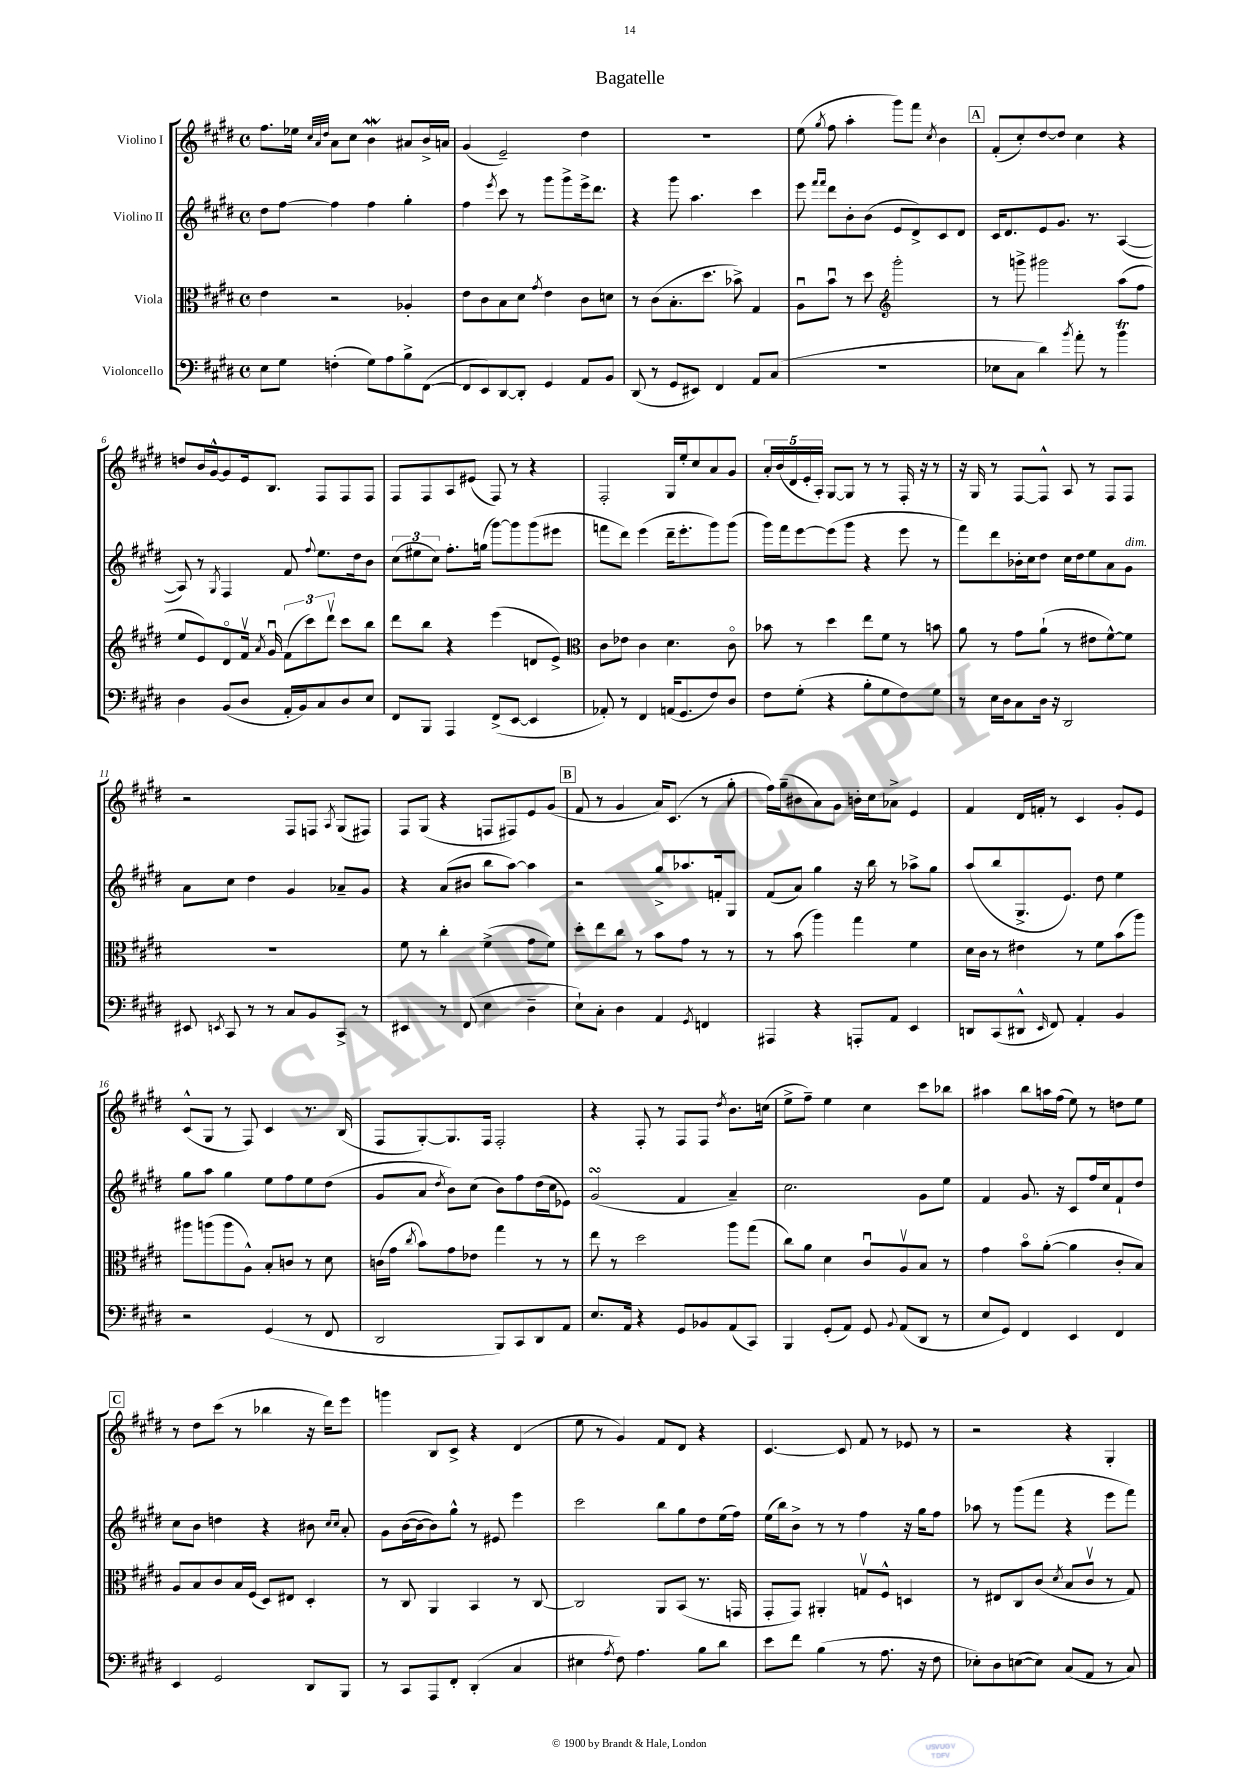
\header { title = "Bagatelle" }
<<
\new StaffGroup <<
\new Staff = "s0" \with { instrumentName = "Violino I" } {
    \clef treble \key e \major \defaultTimeSignature \time 4/4
    \autoBeamOff fis''8.[ ees''16] \grace { cis''32[ a'32 dis''32] } a'8[ cis''8] b'4\mordent ais'8[ b'16-> a'16] |
    gis'4( e'2--) dis''4 |
    R1 |
    e''8( \acciaccatura { gis''8 } fis''8 a''4-. gis'''8[) fis'''8] \acciaccatura { cis''8 } b'4 |
    \mark \markup { \box "A" } fis'8[-.( cis''8-.) dis''8~ dis''8] cis''4 r4 |
    d''8[ b'16 gis'16~-^ gis'8 e'16 b8.] fis8[ fis8 fis8] |
    fis8[ fis8 a8 eis'8]( fis8) r8 r4 |
    fis2-. gis16[ e''16-. cis''8 a'8 gis'8] |
    \tuplet 5/4 { a'16[-. b'16( dis'16 e'16-. a16]-.) } gis8[~ gis8] r8 r8 fis16-. r16 r8 |
    r16 gis16 r8 fis8[~ fis8]-^ a8 r8 fis8[ fis8] |
    r2 fis8[ f8] \acciaccatura { a8 } gis8[( fis8]) |
    fis8[ gis8]( r4 f8[ fis8) e'8 gis'8]( |
    \mark \markup { \box "B" } fis'8 r8 gis'4 a'16[) cis'8.]( r8 gis''8-. |
    fis''16[) gis''16--( bis'8 a'8) gis'8] b'16[-. cis''16 aes'8]-> e'4 |
    fis'4 dis'16[ f'16]-. r8 cis'4 gis'8[-. e'8] |
    cis'8[-^( gis8] r8 fis8) cis'4 r8. b16( |
    fis8[ gis8~-.) gis8. fis16] fis2-. |
    r4 fis8-. r8 fis8[ fis8] \acciaccatura { dis''8 } b'8.[ c''16]( |
    e''8[-> fis''8]--) e''4 cis''4 cis'''8[ bes''8] |
    ais''4 b''8[ a''16 fis''16]( e''8) r8 d''8[ e''8] |
    \mark \markup { \box "C" } r8 dis''8[ cis'''8]( r8 bes''4 r16 dis'''16[) e'''8] |
    g'''4 b8[ cis'8]-> r4 dis'4( |
    e''8 r8 gis'4) fis'8[ dis'8] r4 |
    cis'4.~ cis'8 fis'8 r8 ees'8 r8 |
    r2 r4 gis4-. \bar "|." |
}
\new Staff = "s1" \with { instrumentName = "Violino II" } {
    \clef treble \key e \major \defaultTimeSignature \time 4/4
    \autoBeamOff dis''8[ fis''8]~ fis''4 fis''4 gis''4-. |
    fis''4 \acciaccatura { e'''8 } cis'''8 r8 gis'''8[ gis'''8-> e'''16-> dis'''8.] |
    r4 gis'''8 a''4. cis'''4 |
    e'''8 \grace { fis'''16[ fis'''16] } dis'''8[ b'8-. b'8]( e'8[ dis'8->) cis'8 dis'8] |
    \mark \markup { \box "A" } cis'16[ dis'8. e'8 gis'8.] r8. a4~( |
    a8) r8 \acciaccatura { gis8 } fis4 fis'8 \appoggiatura { fis''8 } e''8.[ dis''16 b'8] |
    \tuplet 3/2 { cis''8[( eis''8 cis''8]) } fis''8.[-. g''16]( gis'''8[~) gis'''8 gis'''8( eis'''8] |
    f'''8[ dis'''8]) e'''4( dis'''16[-- e'''8.-. gis'''8) gis'''8]( |
    gis'''16[) fis'''16 e'''8~ e'''8( gis'''8] r4 e'''8 r8 |
    fis'''8[) dis'''8 bes'16-. cis''16 dis''8] cis''16[ dis''16 e''8 a'8 gis'8]^\markup { \italic "dim." } |
    a'8[ cis''8] dis''4 gis'4 aes'8[-- gis'8] |
    r4 a'8[( bis'8] b''8[ a''8]~) a''4 |
    \mark \markup { \box "B" } r2 gis''8[-> aes''8. f'16-. gis8] |
    fis'8[( a'8]) gis''4 r16 b''16 r8 aes''8[-> gis''8] |
    a''8[( b''8 gis8.-> e'8.]) dis''8 e''4 |
    gis''8[ a''8] gis''4 e''8[ fis''8 e''8 dis''8]( |
    gis'8[ a'8] \acciaccatura { dis''8 } b'8[) cis''8]( b'8[) fis''8 dis''16( cis''16 ees'8]) |
    gis'2\turn( fis'4 a'4--) |
    cis''2. gis'8[ e''8] |
    fis'4 gis'8. r16 cis'8[ fis''16 cis''16 fis'8-! dis''8] |
    \mark \markup { \box "C" } cis''8[ b'8] d''4 r4 bis'8 \grace { cis''16[ cis''16] } a'8-. |
    gis'8[ b'16~( b'16~ b'8) gis''8]-^ r8 eis'8 e'''4 |
    cis'''2 b''8[ gis''8 dis''8 e''16( fis''16]) |
    e''16[( b''16) b'8]-> r8 r8 fis''4 r16 gis''16[ fis''8] |
    aes''8 r8 gis'''8[( fis'''8] r4 e'''8[ fis'''8]) \bar "|." |
}
\new Staff = "s2" \with { instrumentName = "Viola" } {
    \clef alto \key e \major \defaultTimeSignature \time 4/4
    \autoBeamOff e'4 r2 aes4-. |
    e'8[ cis'8 b8 dis'8] \acciaccatura { gis'8 } e'4 cis'8[ d'8] |
    r8 cis'8[( b8.-. dis''8.] bes'8->) gis4 |
    a8[\downbow b'8]\downbow r8 dis''8 \clef treble gis'''2-. |
    \mark \markup { \box "A" } r8 g'''8-> gis'''2 a''8[( fis''8] |
    e''8[ e'8) dis'8\flageolet fis'16]\upbow \acciaccatura { a'8 } gis'16\downbow \tuplet 3/2 { fis'8[( cis'''8) dis'''8]\upbow } cis'''8[ b''8] |
    dis'''8[ b''8] r4 e'''4( d'8[ e'8]->) |
    \clef alto cis'8[ ees'8] cis'4 dis'4. cis'8\flageolet |
    bes'8 r8 dis''4 e''8[ fis'8] r8 b'8 |
    a'8 r8 gis'8[ a'8]-!( r8 eis'8[ fis'8~-^) fis'8] |
    R1 |
    fis'8 r8 cis''4-. fis'4->( gis'8[ fis'8]) |
    \mark \markup { \box "B" } dis''8[-. e''8 cis''8] r8 b'8[ gis'8] r8 r8 |
    r8 b'8( a''4) gis''4 fis'4 |
    dis'16[ cis'16] r8 eis'4 r8 fis'8[ b'8( a''8]) |
    ais''8[ a''8( a''8 a8]-^) b8[-. c'8] r8 dis'8 |
    c'16[( gis'16] \acciaccatura { cis''8 } b'8[) gis'8 ees'8] gis''4 r8 r8 |
    e''8 r8 dis''2 a''8[ gis''8]( |
    cis''8[) a'8] dis'4 cis'8[\downbow a8\upbow b8] r8 |
    gis'4 b'8[\flageolet a'8]~-.( a'4 cis'8[-. b8]) |
    \mark \markup { \box "C" } a8[ b8 cis'8 b16 fis16]( dis8[) eis8] dis4-. |
    r8 cis8 a,4 b,4 r8 cis8~ |
    cis2 a,8[ b,8]( r8. g,16 |
    gis,8[-. gis,8]) ais,4-. g8[\upbow fis8]-^ d4 |
    r8 eis8[ cis8 cis'8]( \acciaccatura { dis'8 } b8[ cis'8]\upbow r8 gis8) \bar "|." |
}
\new Staff = "s3" \with { instrumentName = "Violoncello" } {
    \clef bass \key e \major \defaultTimeSignature \time 4/4
    \autoBeamOff e8[ gis8] f4-.( gis8[) a8 b8-> fis,8]~( |
    fis,8[ e,8) dis,8~ dis,8]-. gis,4 a,8[ b,8] |
    dis,8( r8 gis,8[ eis,8]) fis,4 a,8[ cis8]( |
    R1 |
    \mark \markup { \box "A" } ees8[ cis8] dis'4) \acciaccatura { b'8 } a'8-. r8 b'4\trill |
    dis4 b,8[( dis8] a,16[-. b,16) cis8 dis8 e8] |
    fis,8[ b,,8] a,,4 fis,8[->( e,8]~ e,4 |
    aes,8-.) r8 fis,4 a,16[( gis,8. fis8) dis8] |
    fis8[ gis8]-.( r4 b8[-. gis8 fis8) gis8] |
    r8 e16[ dis16 cis8 dis16] r16 dis,2 |
    eis,8 \acciaccatura { e,8 } cis,8 r8 r8 cis8[ b,8 cis,8]-> r8 |
    eis,4 r8 fis,8( e4 dis4-- |
    \mark \markup { \box "B" } e8[-!) cis8]-. dis4 a,4 \acciaccatura { gis,8 } f,4 |
    ais,,4 r4 a,,8[-. a,8] e,4 |
    d,8[ cis,8( dis,8]-^ \grace { e,16 } fis,8) a,4-. b,4 |
    r2 gis,4( r8 fis,8 |
    dis,2 b,,8[) cis,8 dis,8 a,8] |
    e8.[ a,16] r4 gis,8[ bes,8 a,8( cis,8]) |
    b,,4 gis,8[-.( a,8]) gis,8 \appoggiatura { b,8 } a,8[( dis,8] r8 |
    e8[ gis,8]) fis,4 e,4 fis,4 |
    \mark \markup { \box "C" } e,4 gis,2 dis,8[ b,,8] |
    r8 cis,8[ a,,8 fis,8]-. dis,4-.( cis4 |
    eis4 \acciaccatura { a8 } fis8) a4. b8[ dis'8] |
    e'8[ fis'8] b4( r8 a8. r16 fis8 |
    ees8[-.) dis8 e8~( e8]) cis8[( a,8] r8 cis8) \bar "|." |
}
>>
>>
